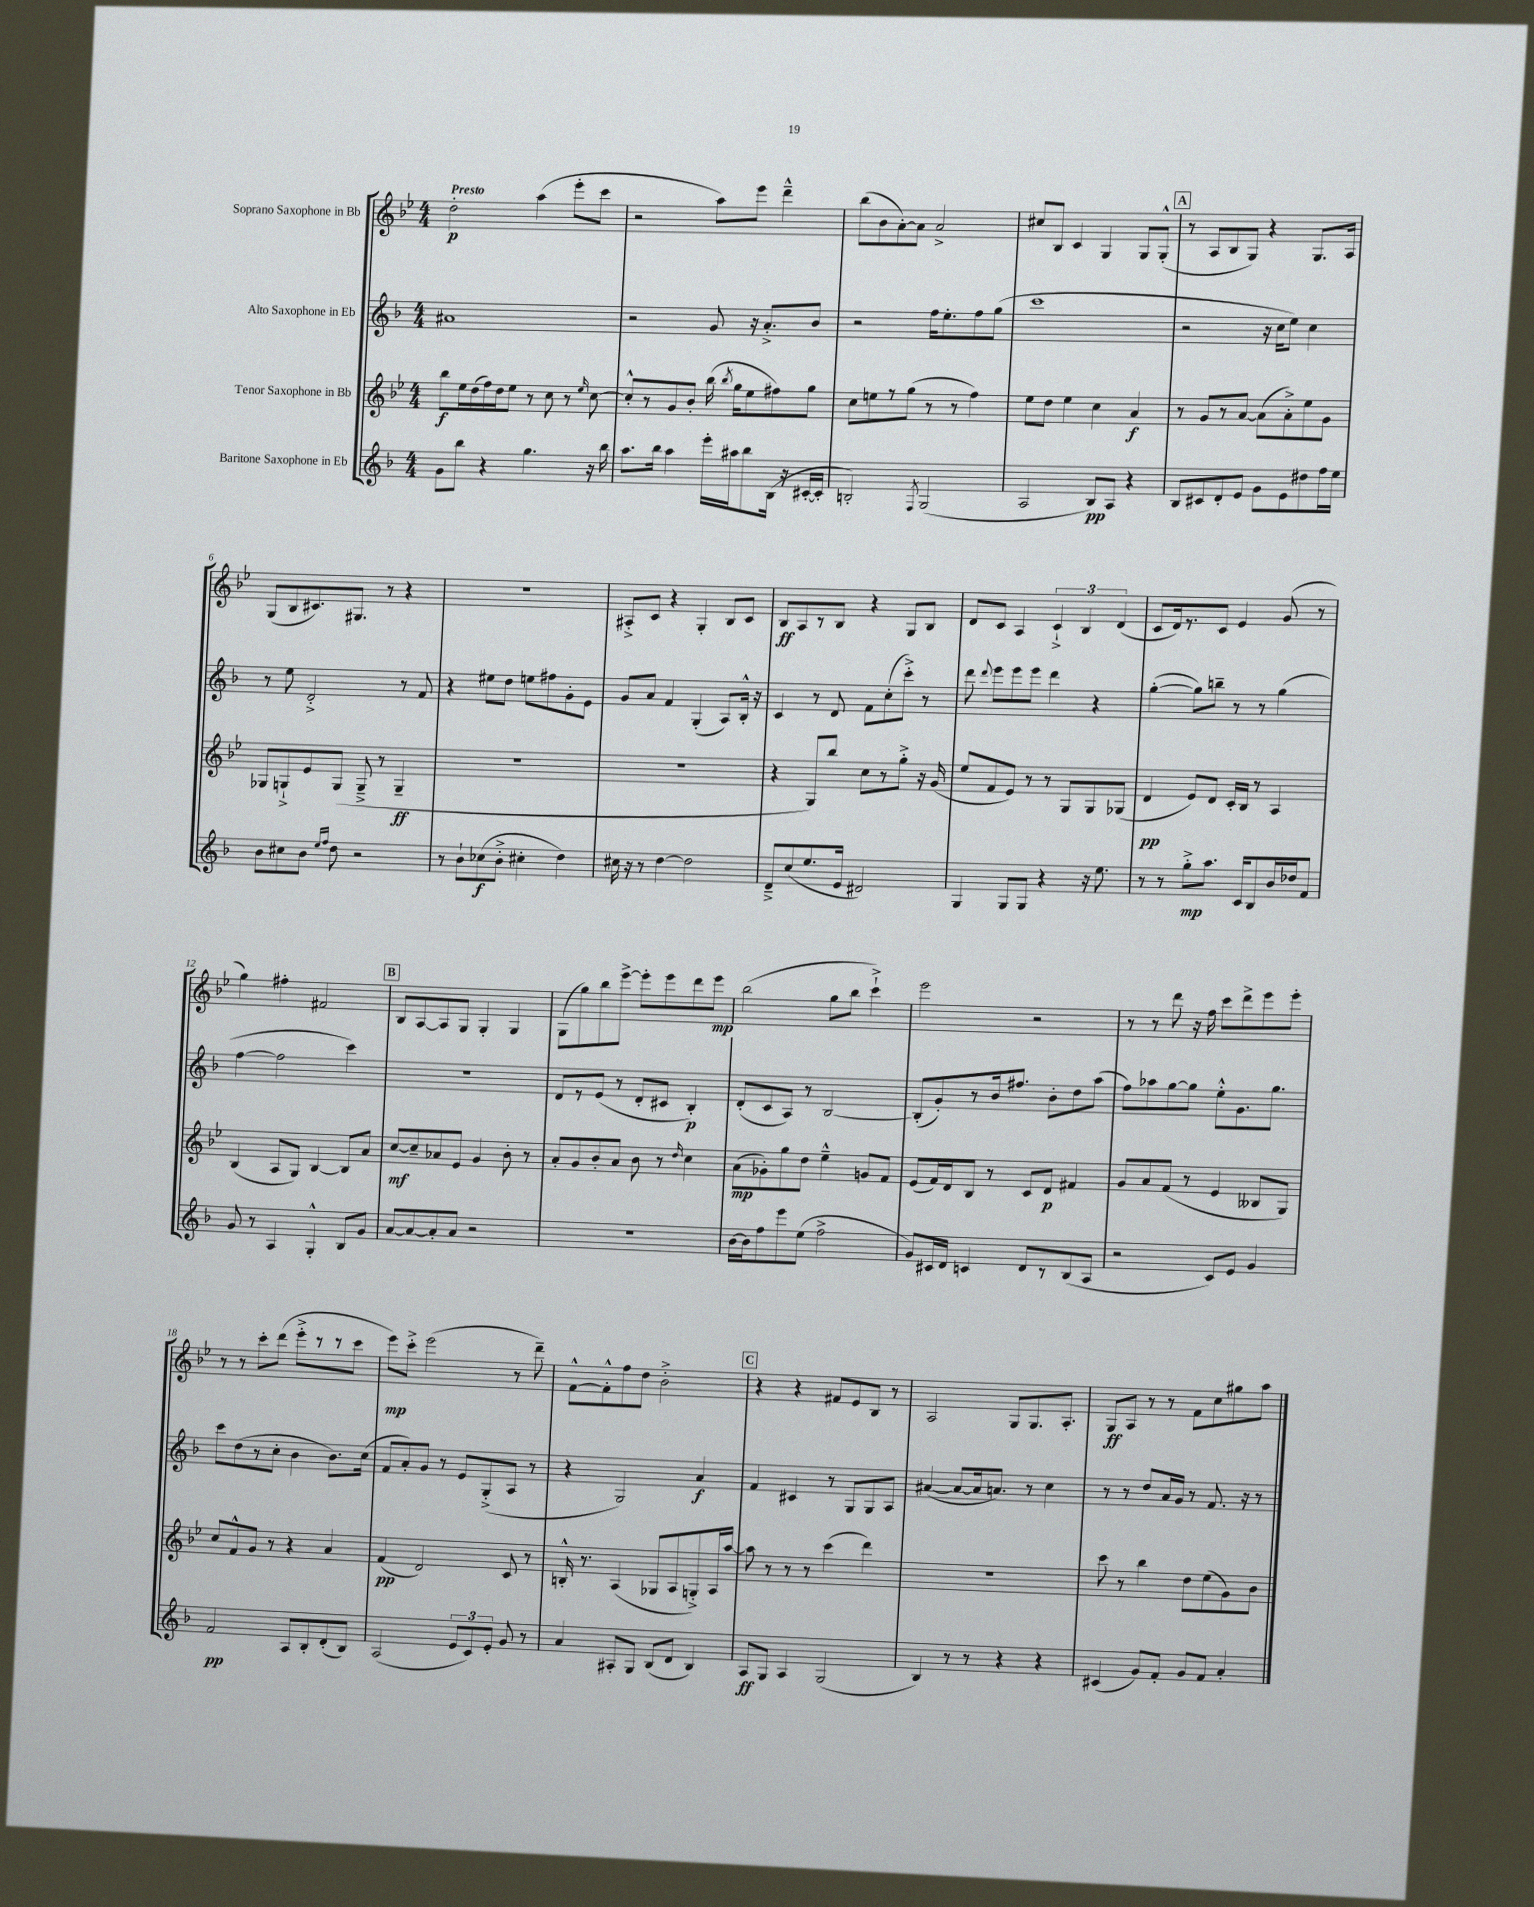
<<
\new StaffGroup <<
\new Staff = "s0" \with { instrumentName = "Soprano Saxophone in Bb" } {
    \clef treble \key bes \major \numericTimeSignature \time 4/4 \tempo "Presto"
    \autoBeamOff d''2-.\p a''4( ees'''8[-. c'''8] |
    r2 a''8[) ees'''8] d'''4---^ |
    bes''8[( bes'8 a'8~-.) a'8] a'2-> |
    cis''8[ bes8] c'4 g4 g8[ g8]-.-^( |
    \mark \markup { \box "A" } r8 a8[ bes8 g8]) r4 g8.[ a16] |
    g8[( bes8 cis'8.) gis8.] r8 r4 |
    R1 |
    ais8[-.-> c'8] r4 g4-. bes8[ c'8] |
    bes8[\ff a8 r8 bes8] r4 g8[ bes8] |
    d'8[ c'8] a4 \tuplet 3/2 { c'4-!-> bes4 d'4( } |
    c'8[ d'16) r8. c'8] ees'4 g'8( r8 |
    g''4) fis''4-. fis'2 |
    \mark \markup { \box "B" } bes8[ a8~ a8 g8] g4-. g4 |
    g8[( g''8) bes''8 ees'''8]~-> ees'''8[-. ees'''8 d'''8 ees'''8]\mp |
    bes''2( g''8[ bes''8] c'''4-!->) |
    ees'''2 r2 |
    r8 r8 d'''8 r16 f''16 c'''8[ d'''8-> ees'''8 ees'''8]-. |
    r8 r8 c'''8[-. d'''8]( ees'''8[-.-> r8 r8 c'''8] |
    ees'''8[\mp) c'''8]-.-> ees'''2( r8 d'''8--) |
    f'8[~-^ f'8-.-^ f''8 d''8] bes'2-.-> |
    \mark \markup { \box "C" } r4 r4 fis'8[ ees'8 bes8] r8 |
    a2 g8[ g8. a8.]-. |
    g8[\ff a8] r8 r8 f'8[ c''8 gis''8 a''8] \bar "|." |
}
\new Staff = "s1" \with { instrumentName = "Alto Saxophone in Eb" } {
    \clef treble \key f \major \numericTimeSignature \time 4/4
    \autoBeamOff ais'1 |
    r2 g'8 r16 a'8.[-.-> bes'8] |
    r2 f''16[ e''8.-. f''8 g''8]( |
    c'''1 |
    \mark \markup { \box "A" } r2 r16 c''16[ e''8]) c''4 |
    r8 e''8 d'2-.-> r8 f'8 |
    r4 eis''8[ d''8] e''8[ fis''8 g'8-. e'8] |
    g'8[ a'8] f'4 g4-.( a8[) bes16]-.-^ r16 |
    c'4 r8 d'8 f'8[ c''8-.( c'''8]-.->) r8 |
    d'''8 \appoggiatura { d'''8 } e'''8[ e'''8 e'''8] d'''4 r4 |
    g''4~-.( g''8[) b''8]-- r8 r8 g''4( |
    f''4~ f''2 c'''4) |
    \mark \markup { \box "B" } R1 |
    d'8[ r8 e'8]( r8 d'8[-. cis'8] bes4-.\p) |
    d'8[-.( c'8 a8]) r8 bes2~ |
    bes8[-.( g'8-.) r8 bes'16 fis''8.] bes'8[-. d''8 a''8]( |
    f''8[) aes''8 g''8~ g''8] e''8[-.-^ g'8. g''8.] |
    c'''8[ d''8( r8 c''8]-. bes'4 bes'8.[) c''16]( |
    f'8[ a'8-.) g'8] r8 e'8[ g8-.->( a8] r8 |
    r4 g2) a'4\f |
    \mark \markup { \box "C" } f'4 cis'4 r8 g8[ g8 a8] |
    ais'4~( ais'8[~ ais'16 a'8.]) r8 c''4 |
    r8 r8 d''8[ a'16 g'16] r8 f'8. r16 r8 \bar "|." |
}
\new Staff = "s2" \with { instrumentName = "Tenor Saxophone in Bb" } {
    \clef treble \key bes \major \numericTimeSignature \time 4/4
    \autoBeamOff bes''8[\f ees''16 d''16( f''16) d''16 ees''8] r8 c''8 r8 \grace { ees''16 } c''8~ |
    c''8[-.-^ r8 g'8 bes'8]-. bes''16( \acciaccatura { bes''8 } g''16[ ees''8 fis''8) g''8] |
    c''8[ e''8 r8 g''8]( r8 r8 f''4) |
    ees''8[ d''8] ees''4 c''4 a'4\f |
    \mark \markup { \box "A" } r8 g'8[ r8 a'8]~ a'8[( a'8-.->) ees''8 g'8] |
    ges8[ g8-!-> ees'8 g8]( g8---> r8 g4--\ff |
    R1 |
    R1 |
    r4 g8[) bes''8] c''8[ r8 g''8]-.-> r16 g'16( |
    ees''8[ f'8 ees'8]) r8 r8 g8[ g8 ges8]( |
    d'4\pp ees'8[) d'8] c'16[-. bes16] r8 a4 |
    bes4( a8[ g8]) bes4~ bes8[ a'8] |
    \mark \markup { \box "B" } c''8[~\mf c''8-- aes'8 ees'8] g'4 bes'8-. r8 |
    a'8[-. g'8 bes'8-. a'8] bes'8 r8 \grace { d''16 } c''4 |
    a'8[\mp( ges'8-.) g''8 d''8] ees''4---^ g'8[ f'8] |
    ees'8[( f'16) d'16 bes8] r8 c'8[ d'8]\p fis'4 |
    g'8[ a'8 f'8]( r8 ees'4 beses8[ g8]) |
    c''8[ f'8-^ g'8] r8 r4 a'4 |
    f'4\pp( d'2) c'8 r8 |
    b16-.-^ r8. a4( ges8[ a8 g8-.->) a16 a''16]~ |
    \mark \markup { \box "C" } a''8 r8 r8 r8 c'''4( d'''4) |
    R1 |
    c'''8 r8 bes''4 d''8[ ees''8( g'8) bes'8] \bar "|." |
}
\new Staff = "s3" \with { instrumentName = "Baritone Saxophone in Eb" } {
    \clef treble \key f \major \numericTimeSignature \time 4/4
    \autoBeamOff g'8[ bes''8] r4 g''4. r16 bes''16 |
    a''8.[ bes''16] a''4 e'''16[-. ais''16 bes''8 bes16]( r16 cis'16[~-. cis'16]-. |
    b2-.) \acciaccatura { f8 } g2( |
    a2 bes8[\pp) a8] r4 |
    \mark \markup { \box "A" } bes8[ cis'8 d'8-. e'8] g'8[ e'8 dis''8 f''16 e''16] |
    bes'8[ cis''8 bes'8] \grace { e''16[ f''16] } d''8 r2 |
    r8 bes'8[-! ces''8\f( bes'8]-.-> cis''4-. d''4) |
    cis''16 r16 r8 d''4~ d''2 |
    d'8[---> c''8( e''8. e'16] dis'2) |
    g4 g8[ g8] r4 r16 e''8. |
    r8 r8 g''8[-.->\mp a''8.] c'16[ bes8 bes'16 des''16 f'8] |
    g'8 r8 a4 g4-.-^ bes8[ g'8] |
    \mark \markup { \box "B" } a'8[~ a'8~ a'8-. a'8] r2 |
    R1 |
    bes'16[~ bes'16 f''8 e'''8 e''8]( f''2-> |
    g'8[) cis'16 d'16] c'4 d'8[ r8 bes8( a8] |
    r2 c'8[) e'8] g'4 |
    f'2\pp a8[ bes8-. d'8-.( bes8]) |
    a2( \tuplet 3/2 { e'8[ c'8) e'8]-. } g'8 r8 |
    a'4 ais8[-. g8] bes8[( d'8] bes4) |
    \mark \markup { \box "C" } a8[\ff g8] a4 g2( |
    bes4) r8 r8 r4 r4 |
    cis'4( g'8[) f'8]-. g'8[ f'8] a'4-. \bar "|." |
}
>>
>>
